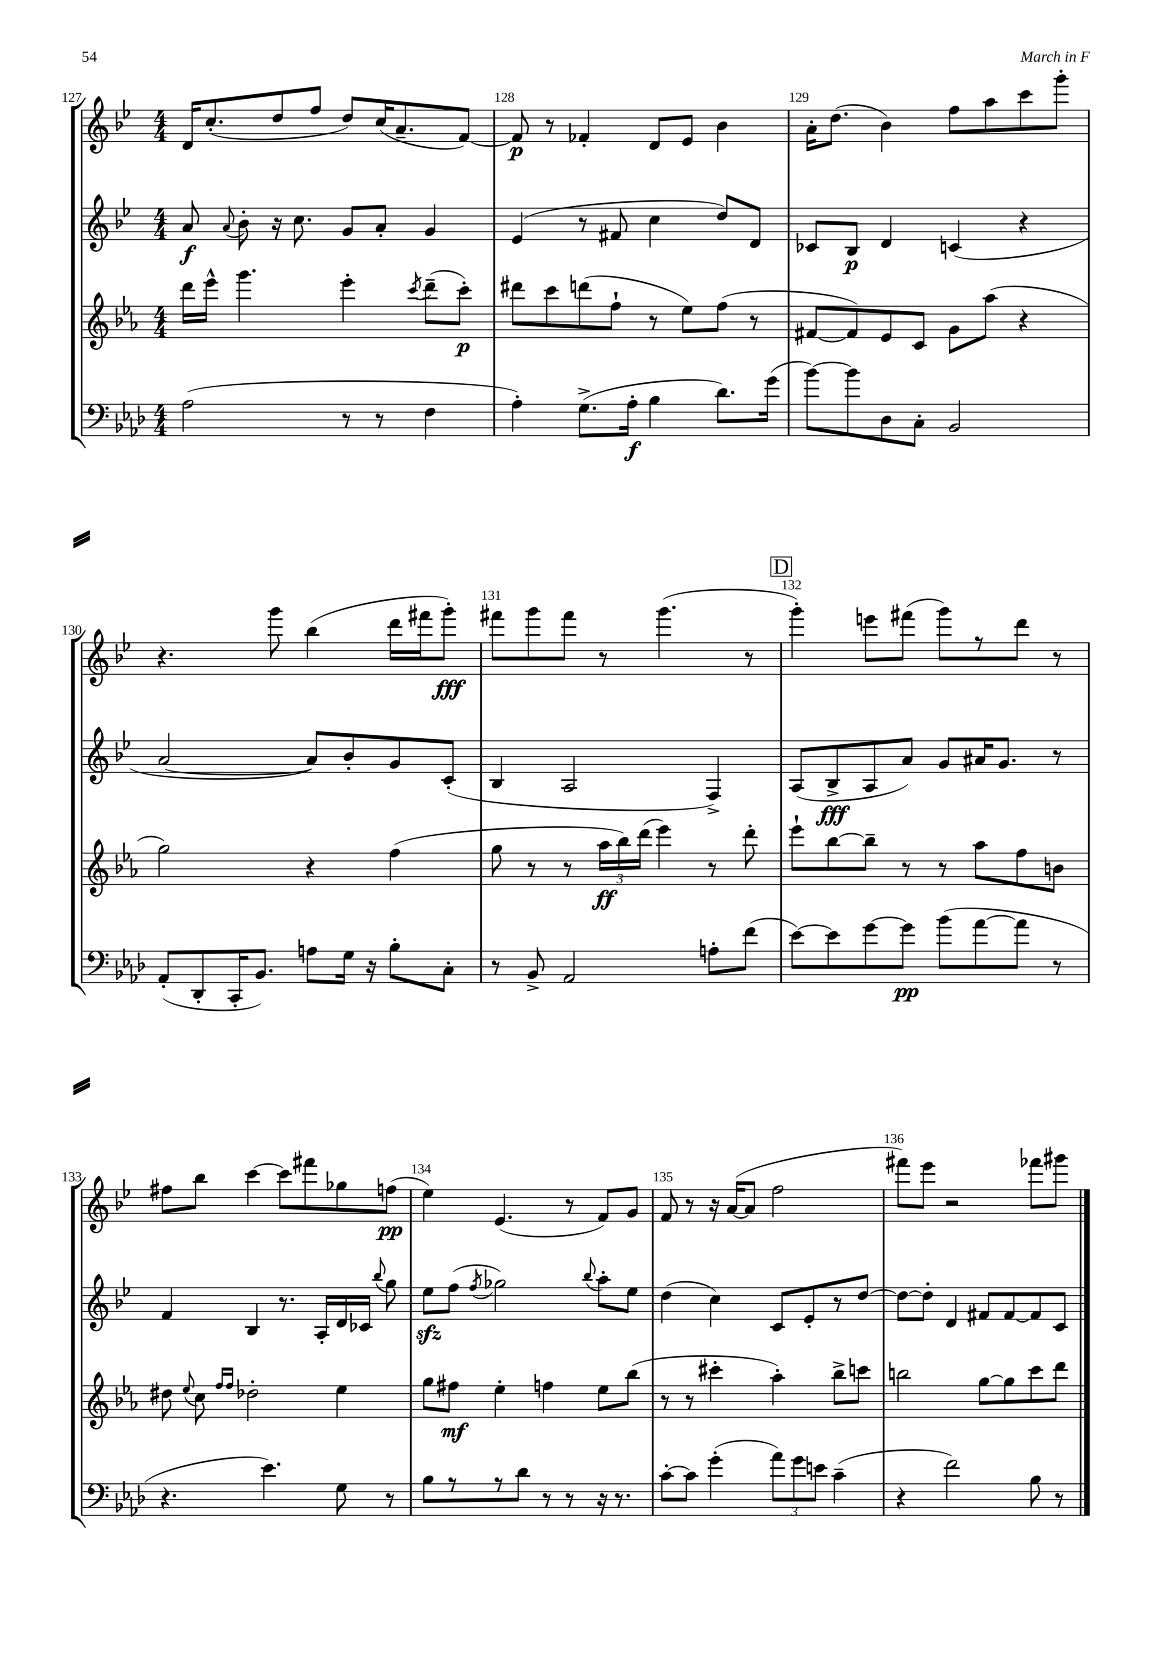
<<
\new StaffGroup <<
\new Staff = "s0" {
    \clef treble \key bes \major \numericTimeSignature \time 4/4
    \autoBeamOff d'16[ c''8.-.( d''8 f''8] d''8[) c''16( a'8.-- f'8]~) |
    f'8\p r8 fes'4-. d'8[ ees'8] bes'4 |
    a'16[-. d''8.]( bes'4) f''8[ a''8 c'''8 g'''8]-. |
    r4. g'''8 bes''4( d'''16[ fis'''16 g'''8]-.\fff) |
    fis'''8[ g'''8 fis'''8] r8 g'''4.( r8 |
    \mark \markup { \box "D" } g'''4-.) e'''8[ fis'''8]( g'''8[) r8 d'''8] r8 |
    fis''8[ bes''8] c'''4~ c'''8[ fis'''8 ges''8 f''8]\pp( |
    ees''4) ees'4.( r8 f'8[) g'8] |
    f'8 r8 r16 a'16[~( a'8] f''2 |
    fis'''8[) ees'''8] r2 fes'''8[ gis'''8] \bar "|." |
}
\new Staff = "s1" {
    \clef treble \key bes \major \numericTimeSignature \time 4/4
    \autoBeamOff a'8\f \appoggiatura { a'8 } bes'8-. r16 c''8. g'8[ a'8]-. g'4 |
    ees'4( r8 fis'8 c''4 d''8[) d'8] |
    ces'8[ bes8]\p d'4 c'4( r4 |
    a'2~ a'8[) bes'8-. g'8 c'8]-.( |
    bes4 a2 f4->) |
    \mark \markup { \box "D" } a8[( bes8->\fff a8 a'8]) g'8[ ais'16 g'8.] r8 |
    f'4 bes4 r8. a16[-. d'16 ces'16] \appoggiatura { bes''8 } g''8 |
    ees''8[\sfz f''8]( \acciaccatura { f''8 } ges''2) \appoggiatura { bes''8 } a''8[-. ees''8] |
    d''4( c''4) c'8[ ees'8-. r8 d''8]~ |
    d''8[~ d''8]-. d'4 fis'8[ fis'8~ fis'8 c'8] \bar "|." |
}
\new Staff = "s2" {
    \clef treble \key ees \major \numericTimeSignature \time 4/4
    \autoBeamOff d'''16[ ees'''16]-^ g'''4. ees'''4-. \acciaccatura { c'''8 } d'''8[--( c'''8]-.\p) |
    dis'''8[ c'''8 d'''8( f''8]-! r8 ees''8[) f''8]( r8 |
    fis'8[~ fis'8) ees'8 c'8] g'8[ aes''8]( r4 |
    g''2) r4 f''4( |
    g''8 r8 r8 \tuplet 3/2 { aes''16[\ff bes''16) d'''16]( } ees'''4) r8 d'''8-. |
    \mark \markup { \box "D" } ees'''8[-! bes''8~ bes''8]-- r8 r8 aes''8[ f''8 b'8] |
    dis''8 \appoggiatura { ees''8 } c''8 \grace { f''16[ f''16] } des''2-. ees''4 |
    g''8[ fis''8]\mf ees''4-. f''4 ees''8[ bes''8]( |
    r8 r8 cis'''4-. aes''4-.) bes''8[-> c'''8] |
    b''2 g''8[~ g''8 c'''8 d'''8] \bar "|." |
}
\new Staff = "s3" {
    \clef bass \key aes \major \numericTimeSignature \time 4/4
    \autoBeamOff aes2( r8 r8 f4 |
    aes4-.) g8.[->( aes16]-.\f bes4 des'8.[) g'16]( |
    bes'8[~) bes'8 des8 c8]-. bes,2 |
    aes,8[-.( des,8-. c,16-. bes,8.]) a8[ g16] r16 bes8[-. c8]-. |
    r8 bes,8-> aes,2 a8[-. f'8]( |
    \mark \markup { \box "D" } ees'8[~) ees'8 g'8~ g'8]\pp bes'8[( aes'8~ aes'8] r8 |
    r4. ees'4.) g8 r8 |
    bes8[ r8 r8 des'8] r8 r8 r16 r8. |
    c'8[~-. c'8] g'4-.( \tuplet 3/2 { aes'8[) g'8 e'8] } c'4--( |
    r4 f'2) bes8 r8 \bar "|." |
}
>>
>>
\layout { \context { \Score currentBarNumber = #127 \override BarNumber.break-visibility = ##(#f #t #t) barNumberVisibility = #all-bar-numbers-visible } }
